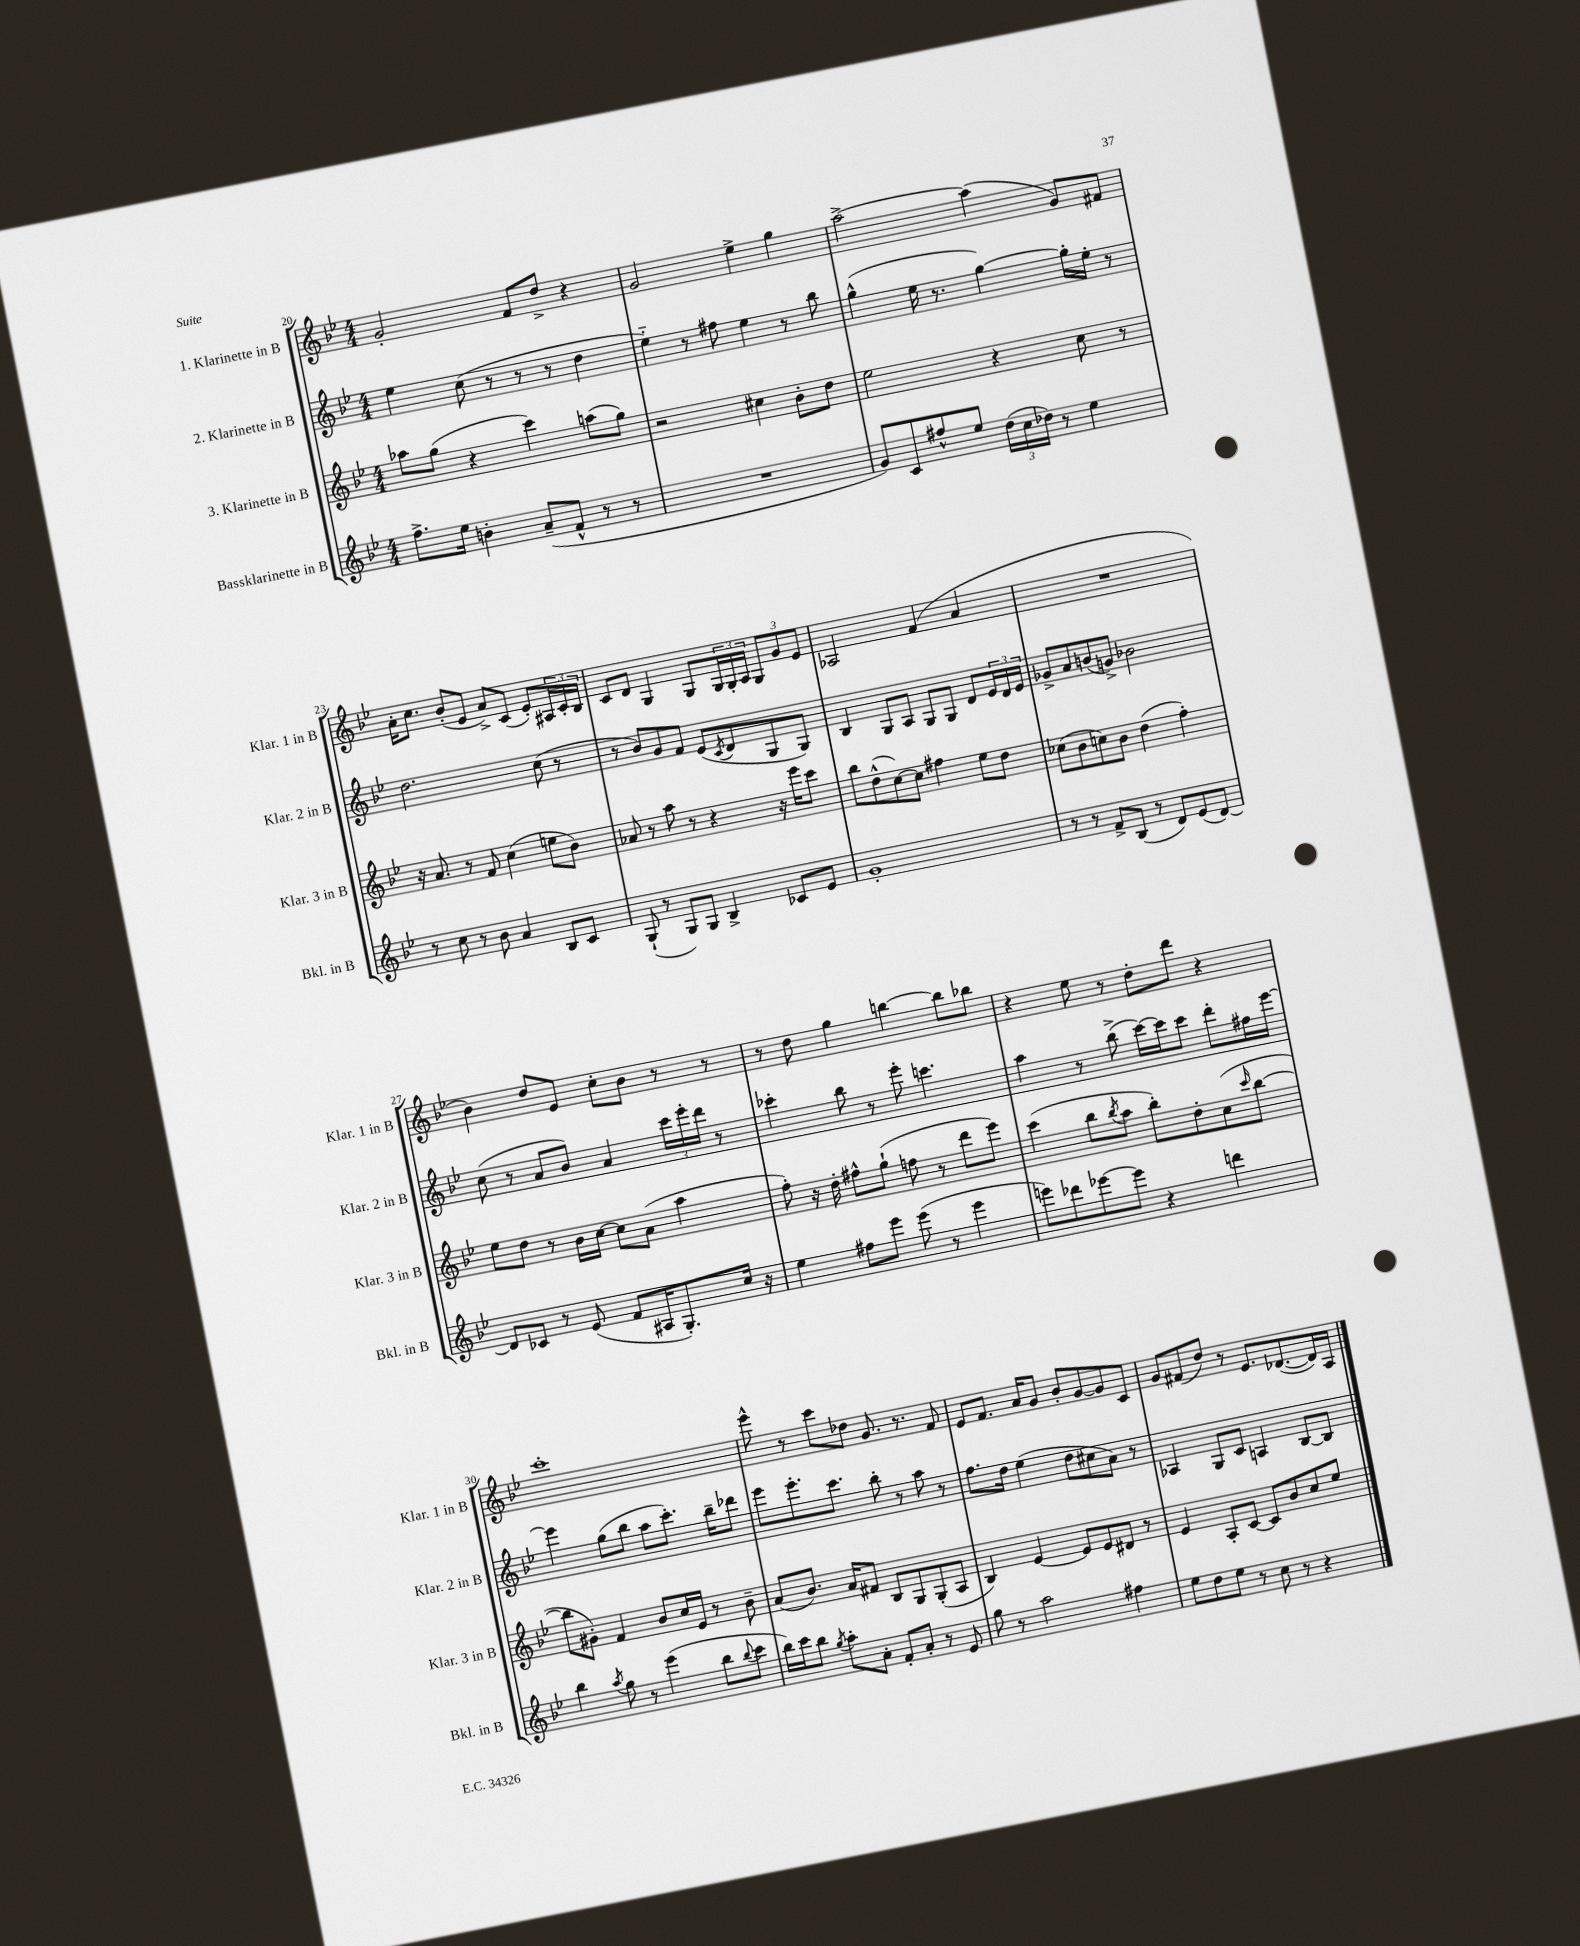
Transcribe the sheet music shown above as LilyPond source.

<<
\new StaffGroup <<
\new Staff = "s0" \with { instrumentName = "1. Klarinette in B" shortInstrumentName = "Klar. 1 in B" } {
    \clef treble \key bes \major \numericTimeSignature \time 4/4
    g'2-. f'8 d''8-> r4 |
    g'2 ees''4-> g''4 |
    a''2~-> a''4( g'8) fis'8 |
    a'16-. c''8. bes'8-.( ees'8 a'8->) c'8( ees'8-.) \tuplet 3/2 { ais16 c'16-. bes16 } |
    c'8 d'8 g4 g8 \tuplet 3/2 { g16 g16-. a16 } \tuplet 3/2 { g8 g'8 ees'8 } |
    aes2 f'4( a'4 |
    R1 |
    bes'4) d''8 ees'8 c''8-. bes'8 r8 r8 |
    r8 d''8 g''4 b''4~ b''8 bes''8 |
    r4 ees''8 r8 d''8-. d'''8 r4 |
    c'''1-. |
    ees'''8-^ r8 c'''8 des''8 g'8. r8. f'8 |
    ees'8 f'8. a'16 g'8 bes'8-. g'8~ g'8 c'8 |
    g'8 fis'8( d''8) r8 ees'8. des'8.~( des'16) a16 \bar "|." |
}
\new Staff = "s1" \with { instrumentName = "2. Klarinette in B" shortInstrumentName = "Klar. 2 in B" } {
    \clef treble \key bes \major \numericTimeSignature \time 4/4
    ees''4 c''8( r8 r8 r8 d''4 |
    ees''4-_) r8 fis''8 ees''4 r8 bes''8 |
    g''4-^( ees''16 r8. g''4~) g''16-. ees''16-. r8 |
    d''2. c''8( r8 |
    r8 bes'8) g'8 f'8 ees'8( \acciaccatura { c'8 } d'8 g8 g8) |
    bes4 g8 a8 g8 g8 d'8 \tuplet 3/2 { ees'16 d'16 ees'16 } |
    ges'8-> a'8 b'8( g'8->) bes'2 |
    c''8( r8 a'8 bes'8) a'4 \tuplet 3/2 { c'''16 ees'''16-. d'''16 } r8 |
    ces'''4-. bes''8 r8 ees'''8-. c'''4. |
    a''4 r8 bes''8->( c'''16~) c'''16 c'''8 d'''8-. fis''16 ees'''16~ |
    ees'''4 g''8( bes''8 a''8 c'''8.-.) bes''16-- des'''8 |
    ees'''8 ees'''8.-. c'''8. bes''8-. r8 a''8 r8 |
    f''8. d''16 ees''4( d''8 cis''8 a'8) r8 |
    aes4 g8 c'8 a4 bes8~ bes8 \bar "|." |
}
\new Staff = "s2" \with { instrumentName = "3. Klarinette in B" shortInstrumentName = "Klar. 3 in B" } {
    \clef treble \key bes \major \numericTimeSignature \time 4/4
    aes''8 g''8( r4 c'''4) a''8( g''8) |
    r2 cis''4 bes'8-. d''8 |
    ees''2 r4 c''8 r8 |
    r16 a'8. r8 f'8 c''4( e''8 bes'8) |
    aes'8 r8 a''8 r8 r4 r16 ees'''16 c'''8 |
    bes''8 d''8-^( c''8~) c''8 fis''4 ees''8 d''8 |
    ces''8( bes'8 c''8) bes'8 d''4( f''4-.) |
    ees''8 d''8 r8 bes'16 c''16~ c''8 a'8( a''4 |
    f''8-.) r16 d''16-. fis''8-^ g''8-!( f''8 r8 d'''8 ees'''8) |
    c'''4( bes''8 \acciaccatura { bes''8 } a''8 bes''8-.) d''8-. c''8( \grace { c'''16 } bes''8~ |
    bes''8 gis'8-.) f'4 bes'8 c''16 ees'16 r8 bes'8-- |
    a'8( bes'8.) a'16 fis'8 bes8 g8 g8-.( a8 |
    bes4) ees'4~ ees'8 ees'8 dis'8 r8 |
    ees'4 a8-. c'8~ c'8 bes'8 c''8 ees''8 \bar "|." |
}
\new Staff = "s3" \with { instrumentName = "Bassklarinette in B" shortInstrumentName = "Bkl. in B" } {
    \clef treble \key bes \major \numericTimeSignature \time 4/4
    f''8.-> ees''16 b'4-. a'8--( f'8-^ r8 r8 |
    R1 |
    g'8) c'8 fis''8-^ ees''8 \tuplet 3/2 { d''16( c''16 des''16) } r8 ees''4 |
    r8 c''8 r8 bes'8 a'4 bes8 c'8 |
    g8-!( r8 g8) g8 bes4-> ces'8 ees'8 |
    g'1-. |
    r8 r8 f'8-> bes8( r8 d'8) ees'8( d'8~) |
    d'8 ces'8 r8 ees'8( f'8 ais16 g8.-.) c''16 r16 |
    ees''4 fis''8 ees'''8 ees'''8( r8 ees'''4 |
    e'''8) des'''8 ees'''8~ ees'''8 r4 d'''4 |
    bes''4 \acciaccatura { a''8 } g''8 r8 ees'''4( bes''8 \appoggiatura { bes''8 } c'''8 |
    bes''16) c'''16 bes''8 \acciaccatura { g''8 } a''8-. a'8-. f'8-. a'8-. r8 ees'8 |
    g''8 r8 a''2 fis''4 |
    ees''8 d''8 ees''8 r8 c''8 r8 r4 \bar "|." |
}
>>
>>
\layout { \context { \Score currentBarNumber = #20 } }
